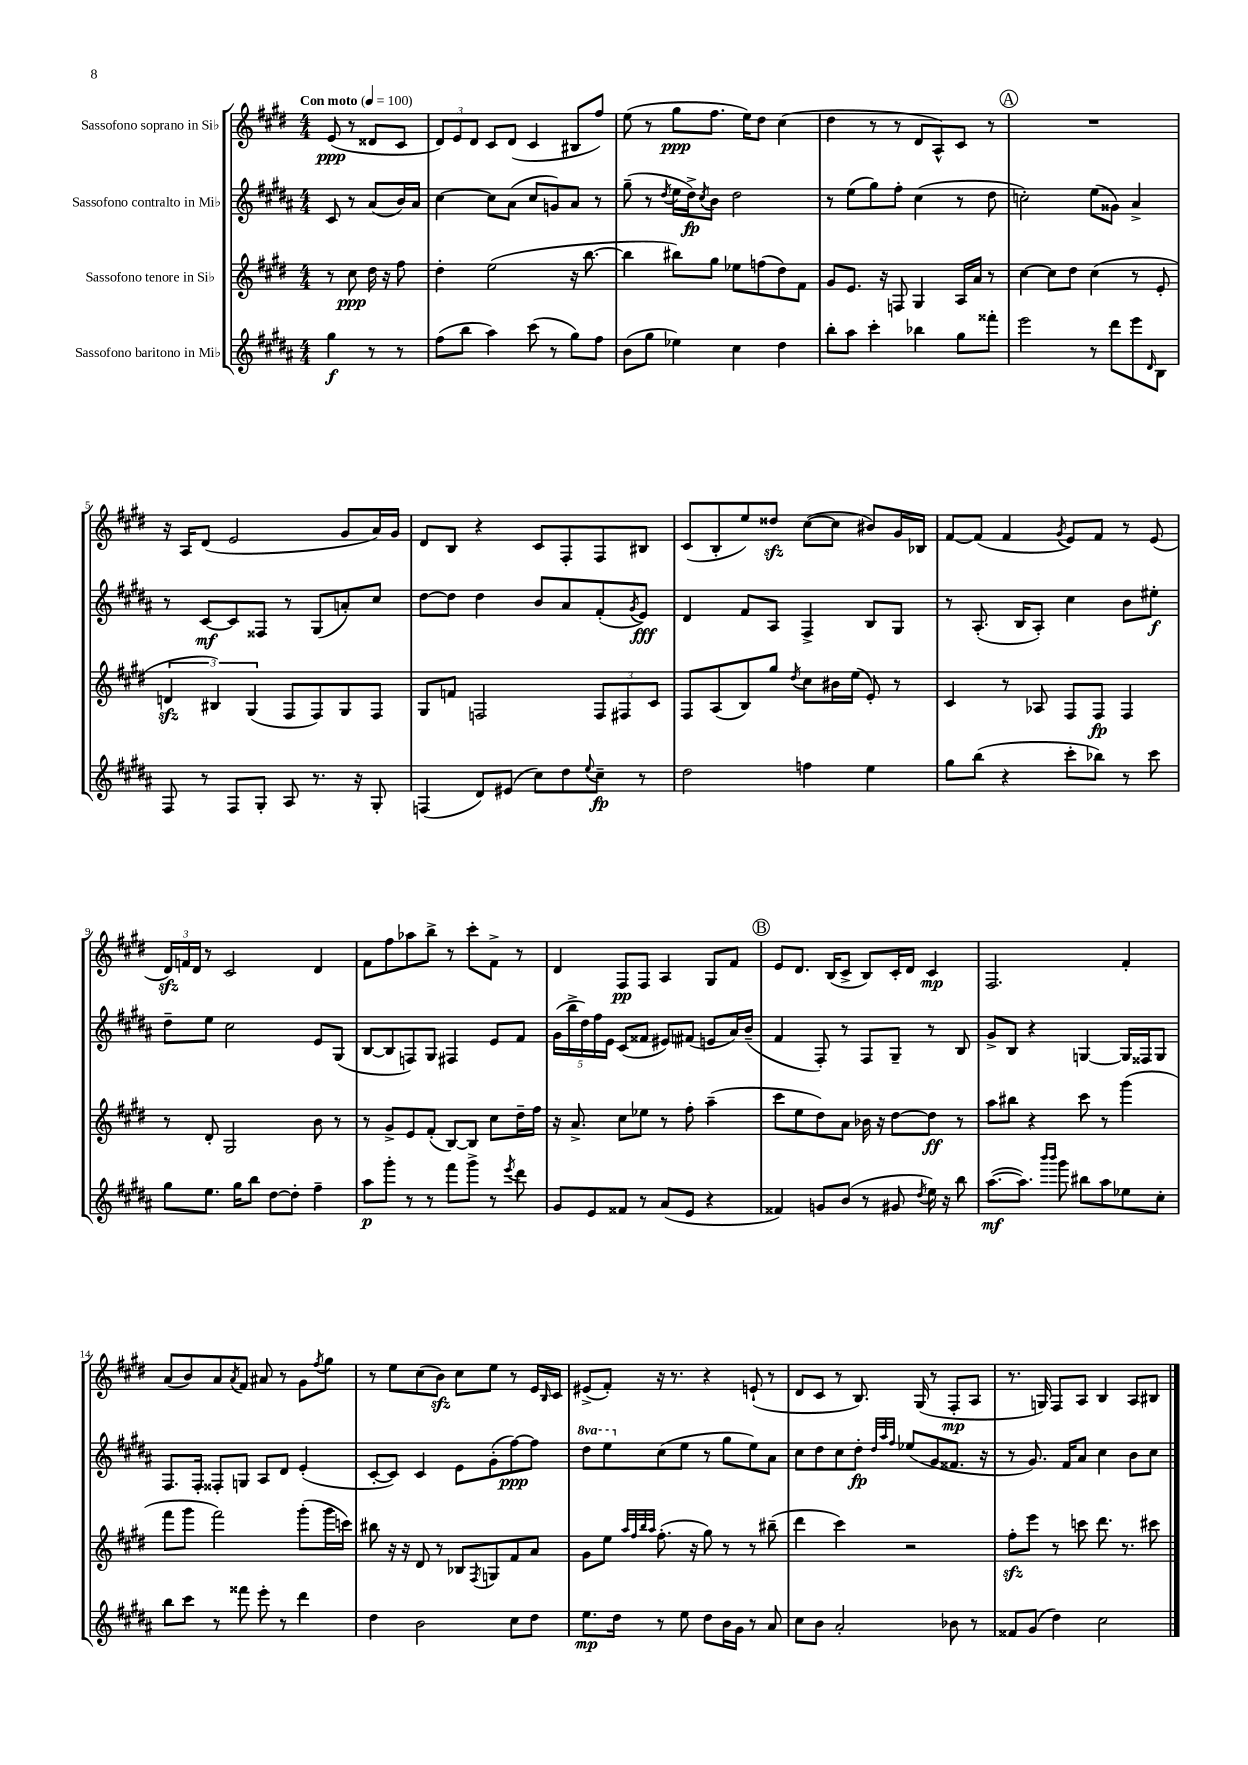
<<
\new StaffGroup <<
\new Staff = "s0" \with { instrumentName = "Sassofono soprano in Sib" } {
    \clef treble \key e \major \numericTimeSignature \time 4/4 \partial 2 \tempo "Con moto" 4 = 100
    e'8\ppp( r8 disis'8 cis'8 |
    \tuplet 3/2 { dis'8) e'8 dis'8 } cis'8 dis'8( cis'4 bis8 fis''8) |
    e''8( r8 gis''8\ppp fis''8. e''16) dis''8 cis''4( |
    dis''4 r8 r8 dis'8 a8-^) cis'8 r8 |
    \mark \markup { \circle "A" } R1 |
    r16 a16 dis'8( e'2 gis'8 a'16) gis'16 |
    dis'8 b8 r4 cis'8 fis8-. fis8 bis8 |
    cis'8( b8-. e''8) disis''8\sfz cis''8~( cis''8 bis'8) gis'16 bes16 |
    fis'8~ fis'8( fis'4 \acciaccatura { gis'8 } e'8) fis'8 r8 e'8( |
    \tuplet 3/2 { dis'16\sfz) f'16 dis'16 } r8 cis'2 dis'4 |
    fis'8 fis''8 aes''8 b''8-> r8 cis'''8-. fis'8-> r8 |
    dis'4 fis8\pp fis8 a4 gis8 fis'8 |
    \mark \markup { \circle "B" } e'8 dis'8. b16( cis'8-> b8) cis'16-. dis'16 cis'4\mp |
    fis2. fis'4-. |
    a'8( b'8) a'8 \acciaccatura { a'8 } fis'8 ais'8 r8 gis'8 \acciaccatura { fis''8 } gis''8 |
    r8 e''8 cis''8( b'8\sfz) cis''8 e''8 r8 e'16 \grace { b16 } cis'16 |
    eis'8->( fis'8-.) r16 r8. r4 e'8-!( r8 |
    dis'8 cis'8 r8 b8.) gis16( r8 fis8-.\mp a8 |
    r8. g16) fis8 a8 b4 a8 bis8 \bar "|." |
}
\new Staff = "s1" \with { instrumentName = "Sassofono contralto in Mib" } {
    \clef treble \key b \major \numericTimeSignature \time 4/4 \set Staff.ottavationMarkups = #ottavation-simple-ordinals \partial 2
    cis'8 r8 ais'8( b'16) ais'16 |
    cis''4~ cis''8 ais'8( cis''8 g'8) ais'8 r8 |
    gis''8--( r8 \acciaccatura { dis''8 } e''16 dis''16->\fp) \acciaccatura { cis''8 } b'8 dis''2 |
    r8 e''8( gis''8) fis''8-. cis''4( r8 dis''8 |
    \mark \markup { \circle "A" } c''2-.) e''8( gisis'8) ais'4-> |
    r8 cis'8~\mf cis'8 fisis8 r8 gis8( a'8-.) cis''8 |
    dis''8~ dis''8 dis''4 b'8 ais'8 fis'8-.( \acciaccatura { gis'8 } e'8\fff) |
    dis'4 fis'8 ais8 fis4-> b8 gis8 |
    r8 ais8.-.( b16 ais8-.) cis''4 b'8 eis''8-.\f |
    dis''8-- e''8 cis''2 e'8 gis8( |
    b8~ b8 f8) gis8 fis4 e'8 fis'8 |
    \tuplet 5/4 { gis'16( b''16-> dis''16) fis''16 e'16 } cis'8( fisis'8 eis'8) fis'8( e'8 ais'16) b'16--( |
    \mark \markup { \circle "B" } fis'4 fis8-.) r8 fis8 gis8-- r8 b8 |
    gis'8-> b8 r4 g4~ g16 fisis16 g8 |
    fis8. fis16-. fisis8-. g8 ais8 dis'8 e'4-.( |
    cis'8~-. cis'8) cis'4 e'8 gis'8-.( fis''8~\ppp) fis''8 |
    \ottava #1 dis'''8 e'''8 \ottava #0 cis''8( e''8 r8 gis''8 e''8) ais'8 |
    cis''8 dis''8 cis''8 dis''8-.\fp \grace { dis''32 ais''32 fis''32 } ees''8( gis'8 fisis'8. r16 |
    r8 gis'8.) fis'16 ais'8 cis''4 b'8 cis''8 \bar "|." |
}
\new Staff = "s2" \with { instrumentName = "Sassofono tenore in Sib" } {
    \clef treble \key e \major \numericTimeSignature \time 4/4 \partial 2
    r8 cis''8\ppp dis''16 r16 fis''8 |
    dis''4-. e''2( r16 b''8.~ |
    b''4 bis''8) gis''8 ees''8 f''8( dis''8) fis'8 |
    gis'8 e'8. r16 f8 gis4 a16 a'16 r8 |
    \mark \markup { \circle "A" } cis''4~ cis''8 dis''8 cis''4( r8 e'8-. |
    \tuplet 3/2 { d'4\sfz bis4) gis4( } fis8 fis8) gis8 fis8 |
    gis8 f'8 f2 \tuplet 3/2 { f8 fis8 cis'8 } |
    fis8 a8( b8) gis''8 \acciaccatura { dis''8 } cis''8 bis'16 e''16( e'8-.) r8 |
    cis'4 r8 aes8 fis8 fis8\fp fis4 |
    r8 dis'8-. gis2 b'8 r8 |
    r8 gis'8-> e'8 fis'8-.( b8~) b8 cis''8 dis''16-- fis''16 |
    r16 a'8.-> cis''8 ees''8 r8 fis''8-. a''4--( |
    \mark \markup { \circle "B" } cis'''8 e''8 dis''8) a'8 bes'16 r16 dis''8~ dis''8\ff r8 |
    a''8 bis''8 r4 cis'''8 r8 gis'''4( |
    fis'''8 gis'''8 fis'''2) gis'''8-.( gis'''16 c'''16) |
    bis''8 r16 r16 dis'8 r8 bes8 \acciaccatura { fis8 } g8 fis'8 a'8 |
    gis'8 e''8 \grace { a''32 fis''32 b''32 a''32 } fis''8.-.( r16 gis''8) r8 r8 bis''8--( |
    dis'''4 cis'''4) r2 |
    fis''8-.\sfz e'''8 r8 c'''8 dis'''8. r8. cis'''8 \bar "|." |
}
\new Staff = "s3" \with { instrumentName = "Sassofono baritono in Mib" } {
    \clef treble \key b \major \numericTimeSignature \time 4/4 \partial 2
    gis''4\f r8 r8 |
    fis''8( b''8 ais''4) cis'''8( r8 gis''8) fis''8 |
    b'8( gis''8 ees''4) cis''4 dis''4 |
    b''8-. ais''8 cis'''4-. bes''4 gis''8 fisis'''8-. |
    \mark \markup { \circle "A" } e'''2 r8 dis'''8 e'''8 \grace { dis'16 } b8 |
    fis8 r8 fis8 gis8-. ais8 r8. r16 gis8-. |
    f4( dis'8) eis'8( cis''8) dis''8 \appoggiatura { e''8 } cis''8--\fp r8 |
    dis''2 f''4 e''4 |
    gis''8 b''8( r4 cis'''8-. bes''8) r8 cis'''8 |
    gis''8 e''8. gis''16 b''8 dis''8~ dis''8-. fis''4-- |
    ais''8\p gis'''8-. r8 r8 fis'''8 gis'''8-> r8 \acciaccatura { e'''8 } dis'''8 |
    gis'8 e'8 fisis'8 r8 ais'8( e'8 r4 |
    \mark \markup { \circle "B" } fisis'4) g'8 b'8( r8 gis'8 \acciaccatura { dis''8 } e''16) r16 b''8 |
    ais''8.~\mf( ais''8.) \grace { b'''16 b'''16 } gis'''8 bis''8 ais''8 ees''8 cis''8-. |
    b''8 cis'''8 r8 fisis'''8 e'''8-. r8 dis'''4 |
    dis''4 b'2 cis''8 dis''8 |
    e''8.\mp dis''16 r8 e''8 dis''8 b'16 gis'16 r8 ais'8 |
    cis''8 b'8 ais'2-. bes'8 r8 |
    fisis'8 gis'8( dis''4) cis''2 \bar "|." |
}
>>
>>
